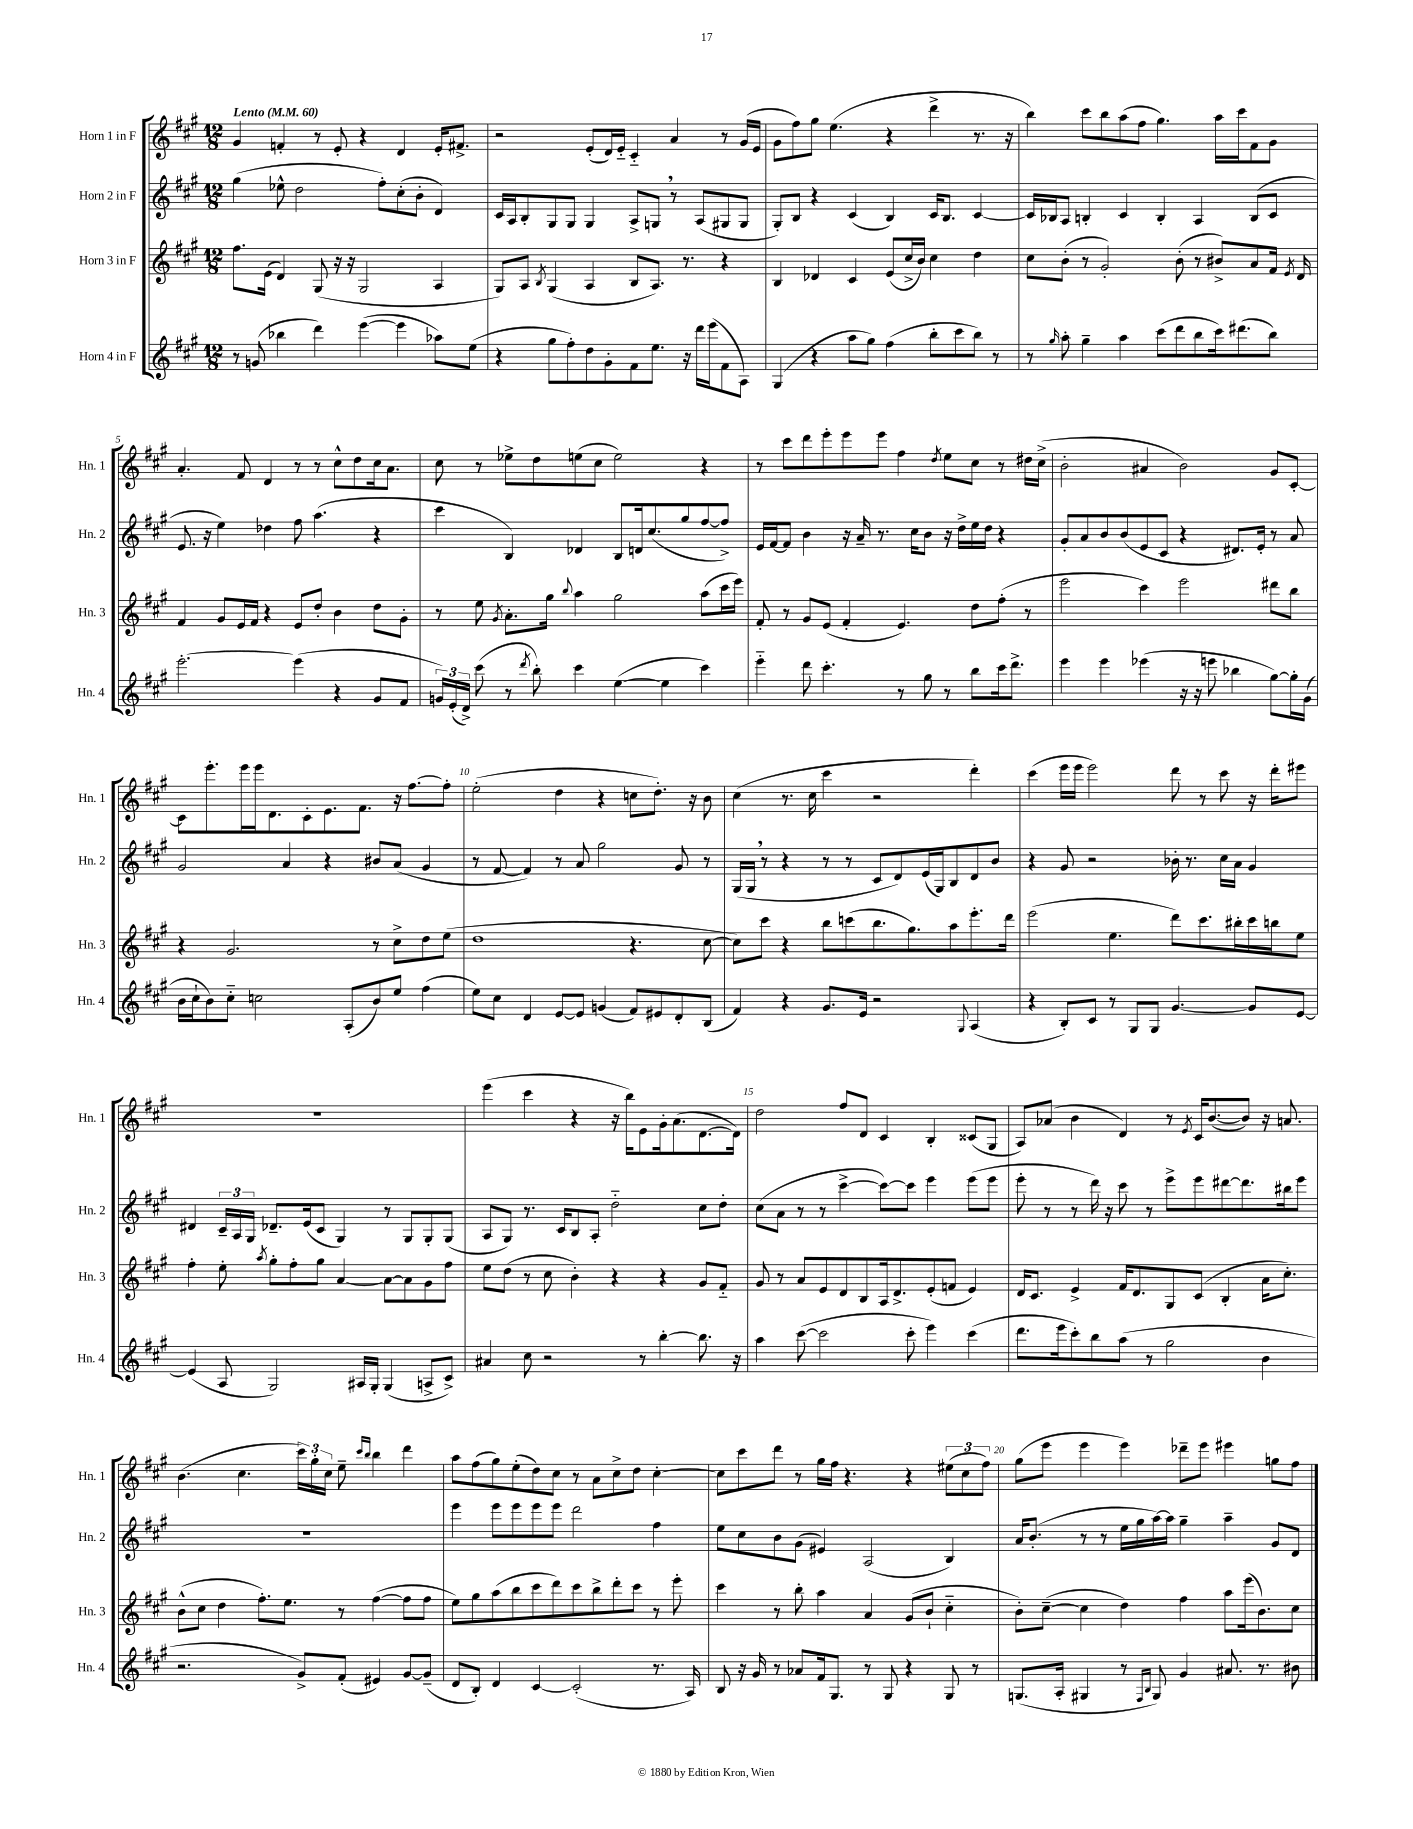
<<
\new StaffGroup <<
\new Staff = "s0" \with { instrumentName = "Horn 1 in F" shortInstrumentName = "Hn. 1" } {
    \clef treble \key a \major \numericTimeSignature \time 12/8 \tempo "Lento" 4 = 60
    \autoBeamOff gis'4 f'4-. r8 e'8-. r4 d'4 e'16[-. fis'8.]-> |
    r2 e'8[-.( d'16) e'16]-_ cis'4-_ a'4 r8 gis'16[( e'16] |
    gis'8[ fis''8) gis''8] e''4.( r4 d'''4-> r8. r16 |
    b''4) cis'''8[ b''8 a''8( fis''8] gis''4.) a''16[ cis'''16 fis'8 gis'8] |
    a'4.-. fis'8 d'4 r8 r8 cis''8[-^ d''8 cis''16 a'8.] |
    cis''8 r8 ees''8[-> d''8 e''8( cis''8] e''2) r4 |
    r8 cis'''8[ d'''8 e'''8-. e'''8 e'''8] fis''4 \acciaccatura { d''8 } e''8[ cis''8] r8 dis''16[ cis''16]->( |
    b'2-. ais'4 b'2) gis'8[ cis'8]~-. |
    cis'8[ e'''8.-. e'''16 e'''16 d'8. cis'8-. e'8. fis'8.] r16 fis''8.[~ fis''8]-. |
    e''2-.( d''4 r4 c''8[ d''8.]-.) r16 b'8 |
    cis''4( r8. cis''16 cis'''4 r2 d'''4-.) |
    cis'''4( e'''16[ e'''16] e'''2) d'''8 r8 cis'''8 r16 d'''16[-. eis'''8] |
    R1. |
    e'''4( cis'''4 r4 r16 b''16[) e'8 gis'16-. a'8.( d'8.~ d'16]) |
    d''2 fis''8[ d'8] cis'4 b4-. cisis'8[( gis8] |
    a8[) aes'8]( b'4 d'4) r8 \acciaccatura { e'8 } cis'16[ b'8.~( b'8]) r16 a'8. |
    b'4.( cis''4. \tuplet 3/2 { cis'''16[) gis''16-. cis''16] } e''8-- \grace { cis'''16[ b''16] } b''4 d'''4 |
    a''8[ fis''8( gis''8) e''8-.( d''8) cis''8] r8 a'8[ cis''8-> d''8] cis''4~-. |
    cis''8[ cis'''8 d'''8] r8 gis''16[ fis''16] r4. r4 \tuplet 3/2 { eis''8[( cis''8 fis''8]) } |
    gis''8[( e'''8] e'''4 e'''4) des'''8[-- e'''8] eis'''4 g''8[ fis''8] \bar "|." |
}
\new Staff = "s1" \with { instrumentName = "Horn 2 in F" shortInstrumentName = "Hn. 2" } {
    \clef treble \key a \major \numericTimeSignature \time 12/8
    \autoBeamOff gis''4( ees''8-^ d''2 fis''8[-.) cis''8-.( b'8]-. d'4) |
    cis'16[ a16 b8-. gis8 gis8] gis4 a8[-> g8] \breathe r8 a8[( gis8 gis8] |
    gis8[-.) b8] r4 cis'4( b4) cis'16[ b8.] cis'4~ |
    cis'16[ bes16 a8] b4-. cis'4 b4-. a4 b8[( cis'8] |
    e'8. r16 e''4) des''4 fis''8 a''4.( r4 |
    cis'''4 b4) des'4 b8[ d'16 cis''8.( gis''8 fis''8~ fis''8]->) |
    e'16[ fis'16~ fis'8] b'4 r16 a'16-- r8. cis''16[ b'8] r16 d''16[-> e''16 d''16] r4 |
    gis'8[-. a'8 b'8 b'8( e'8 cis'8] r4 dis'8.[) e'16]-. r8 a'8 |
    gis'2 a'4 r4 bis'8[ a'8]( gis'4 |
    r8 fis'8~ fis'4) r8 a'8 gis''2 gis'8 r8 |
    gis16[( gis16] \breathe r8 r4 r8 r8 cis'8[ d'8) e'16( gis16) b8 d'8 b'8] |
    r4 gis'8 r2 bes'16-. r8. cis''16[ a'16] gis'4 |
    dis'4 \tuplet 3/2 { cis'16[-- a16 gis16] } des'8.[-- e'16( cis'8] gis4) r8 gis8[ gis8-. gis8]( |
    a8[ gis8]) r8. cis'16[ b8 a8]-. d''2-_ cis''8[ d''8]-. |
    cis''8[( a'8] r8 r8 cis'''4~-> cis'''8[~) cis'''8] e'''4 e'''8[( e'''8] |
    e'''8-. r8 r8 d'''16) r16 cis'''8 r8 e'''8[-> e'''8 dis'''8~ dis'''8. bis''16 e'''8] |
    R1. |
    e'''4 e'''8[ e'''8 e'''8 e'''8] d'''2 fis''4 |
    e''8[ cis''8 b'8 gis'8]( eis'4) a2( b4) |
    a'16[ b'8.]-.( r8 r8 e''16[ gis''16 a''16~) a''16] gis''4-- a''4-- gis'8[ d'8] \bar "|." |
}
\new Staff = "s2" \with { instrumentName = "Horn 3 in F" shortInstrumentName = "Hn. 3" } {
    \clef treble \key a \major \numericTimeSignature \time 12/8
    \autoBeamOff fis''8.[ e'16]( d'4) gis8( r16 r16 gis2 a4 |
    gis8[) a8] \acciaccatura { b8 } gis4( a4 b8[ a8.]) r8. r4 |
    b4 des'4 cis'4 e'8[( cis''16-> b'16]) cis''4 d''4 |
    cis''8[ b'8]-.( r8 gis'2-.) b'8-.( r8 bis'8[->) a'8 fis'16] \acciaccatura { e'8 } d'16 |
    fis'4 gis'8[ e'16 fis'16] r4 e'8[ d''8]-. b'4 d''8[ gis'8]-. |
    r8 e''8 \acciaccatura { gis'8 } a'8.[-. gis''16] \appoggiatura { b''8 } a''4 gis''2 a''8[( cis'''16 e'''16]) |
    fis'8-. r8 gis'8[ e'8]( fis'4-. e'4.) d''8[ fis''8]-.( r8 |
    e'''2 cis'''4) e'''2 dis'''8[ b''8] |
    r4 gis'2. r8 cis''8[-> d''8 e''8]( |
    d''1 r4. cis''8~ |
    cis''8[) cis'''8] r4 b''8[ c'''8( b''8. gis''8.) a''8 e'''8.-. d'''16] |
    e'''2( e''4. d'''8[) cis'''8. bis''16-. cis'''16 b''16 e''8] |
    fis''4-. e''8-. \acciaccatura { a''8 } gis''8[-. fis''8-. gis''8] a'4~ a'8[~ a'8 gis'8 fis''8] |
    e''8[ d''8]( r8 cis''8 b'4-.) r4 r4 gis'8[ fis'8]-_ |
    gis'8 r8 a'8[ e'8 d'8 b8 a16 d'8.-> e'8-.( f'8] e'4) |
    d'16[ cis'8.] e'4-> fis'16[ d'8. gis8 cis'8]( b4-. a'16[ cis''8.]-.) |
    b'8[-^( cis''8] d''4 fis''8.[-.) e''8.] r8 fis''4~( fis''8[ fis''8] |
    e''8[) gis''8 a''8( b''8 cis'''8 d'''8) cis'''8 b''8-> d'''8-. cis'''8] r8 e'''8-. |
    cis'''4 r8 b''8-. a''4 a'4 gis'8[( b'8]-! cis''4-_ |
    b'8[-.) cis''8]~--( cis''4 d''4) fis''4 a''8[ e'''16( b'8.) cis''8] \bar "|." |
}
\new Staff = "s3" \with { instrumentName = "Horn 4 in F" shortInstrumentName = "Hn. 4" } {
    \clef treble \key a \major \numericTimeSignature \time 12/8
    \autoBeamOff r8 g'8( bes''4 d'''4) e'''4~( e'''4 aes''8[) e''8]( |
    r4 gis''8[ fis''8-.) d''8 gis'8-. fis'8 e''8.] r16 d'''16[ e'''16( fis'8 a8]) |
    gis4( r4 a''8[ gis''8]) fis''4( b''8[-. cis'''8 b''8]) r8 |
    r8 \grace { gis''16 } a''8-. gis''4-- a''4 cis'''8[( d'''8 b''8 cis'''16) dis'''8.( b''8]) |
    e'''2.~-. e'''4( r4 gis'8[ fis'8] |
    \tuplet 3/2 { g'16[) e'16-.( d'16]->) } cis'''8( r8 \acciaccatura { d'''8 } b''8-.) cis'''4 e''4~( e''4 cis'''4) |
    e'''4-_ d'''8 cis'''4.-. r8 gis''8 r8 b''8[ cis'''16 d'''8.]-> |
    e'''4 e'''4 ees'''4( r16 r16 e'''8 bes''4 gis''8[~) gis''16-. gis'16]( |
    b'16[ cis''16-! b'8) cis''8]-_ c''2 a8[-.( b'8) e''8] fis''4( |
    e''8[) cis''8] d'4 e'8[~ e'8] g'4( fis'8[) eis'8 d'8-. b8]( |
    fis'4) r4 gis'8.[ e'16] r2 \appoggiatura { gis8 } a4( |
    r4 b8[-.) cis'8] r8 gis8[ gis8] gis'4.~ gis'8[ e'8]~ |
    e'4( a8 gis2) ais16[ gis16]-. gis4( a8[-> cis'8]->) |
    ais'4 cis''8 r2 r8 b''4~-. b''8. r16 |
    a''4 cis'''8~( cis'''2 cis'''8-. e'''4) cis'''4( |
    d'''8.[ e'''16 cis'''8-.) b''8 a''8]( r8 gis''2 b'4 |
    r2. gis'8[->) fis'8]-.( eis'4) gis'8[~ gis'8]--( |
    d'8[ b8]-.) d'4 cis'4~ cis'2-.( r8. a16) |
    b8 r16 gis'16 r8 aes'8[ fis'16 gis8.] r8 gis8 r4 gis8 r8 |
    g8.[( a16]-. gis4 r8 \grace { fis16[ b16] } gis8) gis'4 ais'8. r8. bis'8 \bar "|." |
}
>>
>>
\layout { \context { \Score \override BarNumber.break-visibility = ##(#f #t #t) barNumberVisibility = #(every-nth-bar-number-visible 5) } }
